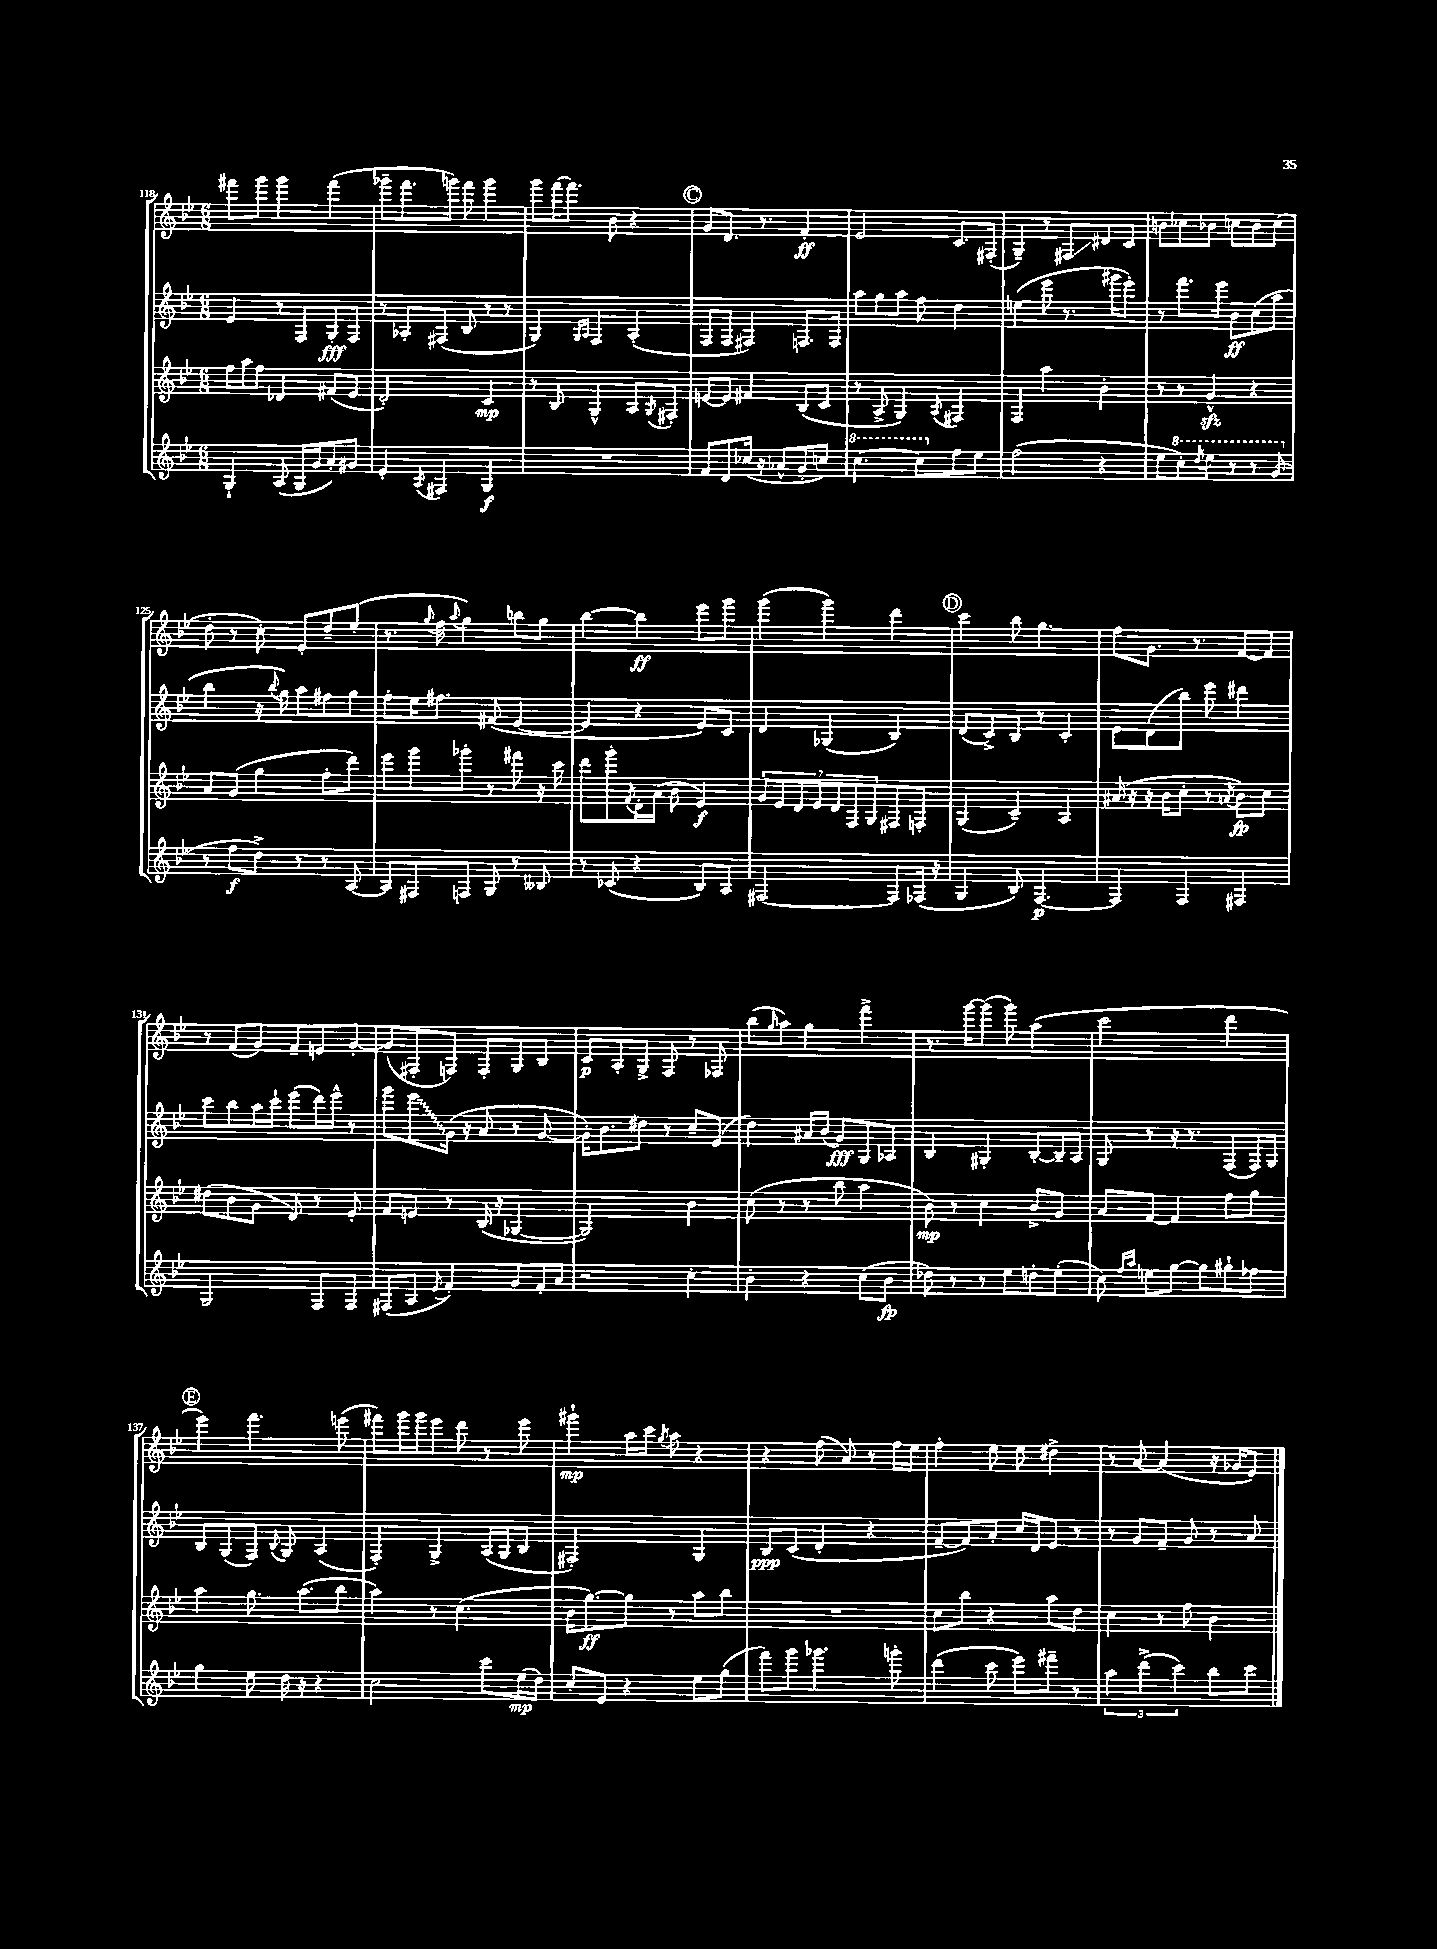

**kern	**kern	**kern	**kern
*staff4	*staff3	*staff2	*staff1
*clefG2	*clefG2	*clefG2	*clefG2
*k[b-e-]	*k[b-e-]	*k[b-e-]	*k[b-e-]
*M6/8	*M6/8	*M6/8	*M6/8
4G`	16ff	4e-	8fff#
.	16aa	.	.
.	8ff	.	8ggg
(8A	4d-	8r	4ggg
16G	.	8F	.
16g	.	.	.
8a')	(8f#	8G'	(4fff#
8g#	8e-	8F	.
=	=	=	=
4e-'	2d')	8r	8ggg-~
.	.	8A-'	8.fff
8qA	.	.	.
4F#	.	(8F#	.
.	.	.	16ggg)
.	.	8B-	8fff
4G	4c	8r	4ggg
.	.	8r	.
=	=	=	=
2.r	8r	4G)	8ggg
.	8B-	.	[16fff
.	.	.	8.fff]
.	.	16qqG	.
.	.	16qqA	.
.	4G^^	4F	.
.	.	.	8b-
.	8A	(4A'	4r
.	8qG	.	.
.	8F#'	.	.
=	=	=	=
8f	[8e	8F	8g
8d	8e]	8F	8.d
(16cc-	4f#	4F#)	.
16r	.	.	8.r
8a-^^	.	.	.
8g'	(8B-	8.F	4f'
8cc)	8c	.	.
.	.	16F	.
=	=	=	=
[4.ccc	8r	8aa	2e-
.	8A^	8gg	.
.	4G)	8aa	.
8ccc]	.	8ff	.
.	8qA	.	.
8ff	4F#	4dd	8.c
8ee-	.	.	.
.	.	.	(16F#'
=	=	=	=
(2ff	4F	(4ee	4G~)
.	4aa	8eee-	8r
.	.	8.r	8F#
4r	4b-'	.	8d#
.	.	16ggg#	.
.	.	8eee-')	8c
=	=	=	=
8ee-	8r	8r	8b
8ccc')	8r	8.fff	8cc-
8qddd	.	.	.
8eee-	4g^^	.	8b-
.	.	16eee-	.
8r	.	8b-	8cc
8r	4r	(8cc	8b-
(8gg	.	8aa	(8cc
=	=	=	=
8r	8a	4bb-	8dd'
8ff	(8g	.	8r
8dd^)	4gg	16r	8cc')
.	.	8qqbb-	.
.	.	16gg)	.
8r	.	8aa	8e-'
8r	8ff'	8ff#	8dd~
[8A	8ddd)	8gg	(8ee-'
=	=	=	=
8A]	8eee-	8ff'	8.r
8F#	8ggg	16ee-	.
.	.	.	8qqgg
.	.	8.ff#	16ff
.	.	.	8qqaa
8F	8ggg-'	.	4gg)
8G	8r	(8f#	.
8r	8fff#	[4e-	8bb
8B--	16r	.	8gg
.	16ccc	.	.
=	=	=	=
8r	8ddd	4e-]	[4bb-
(8c-	8ggg'	.	.
.	8qf	.	.
4r	16d'	4r	4bb-]
.	(16a	.	.
.	8b-	.	.
8B-)	4e-)	8e-)	8eee-
8A	.	8c	8ggg
=	=	=	=
[2F#	14g	4d	(4ggg
.	14e-	.	.
.	14d	.	.
.	14e-	.	.
.	.	(4G-	4ggg)
.	14d	.	.
.	14F	.	.
.	14G	.	.
8F#]	8F#	4B-)	4ddd
(16F-	8F'	.	.
16r	.	.	.
=	=	=	=
4G	(4G	(8d	4ccc
.	.	8c^)	.
8B-)	4c~)	8B-	8bb-
[4.F	.	8r	4.gg
.	4A	4c'	.
=	=	=	=
4F]	(16a#	8e-	8ff
.	16r	.	.
.	16r	(8d	8.g
.	16b-	.	.
4F	8cc'	8bb-)	.
.	.	.	8.r
.	8r	8eee-	.
.	8qa	.	.
4F#	8b-)	4ddd#	[8f
.	8cc	.	8f]
=	=	=	=
2G	(8dd#	8ccc	8r
.	8b-	8bb-	(8f
.	8g	16aa	8g)
.	.	16ccc`	.
.	8d)	(8eee-	8f~
8F	8r	16ddd)	8e
.	.	16eee-^^	.
8F	8e-'	8r	[8g'
=	=	=	=
(8F#	8f	8ggg	(8g]
8A	8e	8eee-	8F#'
8qe-	.	.	.
4f')	8r	(16g	8F)
.	.	16r	.
.	(16B-	8a	8F'
.	16r	.	.
8g	[4G-	8r	8G
16f'	.	[8g	8B-
16a	.	.	.
=	=	=	=
2r	2G-])	16g'])	8c
.	.	8.b-	.
.	.	.	8A'
.	.	8dd#	8G^
.	.	8r	8F
4cc'	4b-	8cc~	8r
.	.	(8e-	8F-
=	=	=	=
4b-'	(8cc	4dd)	(8bb-
.	.	.	16qqgg
.	8r	.	8aa)
4r	8r	16a#	4gg
.	.	(16b-	.
.	8bb-	8g)	.
(8cc	4aa	8G	4fff^
8b-	.	8A-	.
=	=	=	=
8dd-)	8b-)	4B-	8.r
8r	8r	.	.
.	.	.	[16ggg
8r	4cc	4G#'	(8ggg]
8ee-	.	.	8ggg)
8dd'	8b-^	[8B-'	(4aa
(8ee-'	8g	16B-~]	.
.	.	16A	.
=	=	=	=
8cc)	8a	8G	2ccc
16qqff	.	.	.
16qqaa	.	.	.
8ee	[8f	8r	.
[8gg	4f]	16r	.
.	.	8.r	.
8gg]	.	.	.
8gg#`	8ff	(8F	4ddd
8ff-	8gg	16F)	.
.	.	16G	.
=	=	=	=
4gg	4aa	8B-	4eee-)
.	.	(8G	.
8ee-	8.gg	8F)	4.fff
.	.	8qqB-	.
16dd	.	8G	.
16r	(8.aa	.	.
4r	.	(4A	.
.	8bb-	.	(8eee
=	=	=	=
2cc	4aa)	4F')	8fff#)
.	.	.	16ggg
.	.	.	16ggg
.	8r	4G^	8eee-
.	(4.cc	.	8ddd
8ccc	.	(16A	8r
.	.	16G	.
(16ee-	.	8B-	8eee-
16dd)	.	.	.
=	=	=	=
8cc'	16b-	2F#')	4ggg#`
.	[8.gg)	.	.
8e-	.	.	.
4r	8gg]	.	16aa
.	.	.	16ccc
.	.	.	8qgg
.	8r	.	8aa
8ee-	8aa	4G	4r
(8gg	8bb-	.	.
=	=	=	=
8fff)	2.r	8B-	4r
8ggg	.	(8c	.
4.ggg-	.	4d'	(8ff
.	.	.	8a)
.	.	4r	8r
8ggg'	.	.	16ff
.	.	.	16ee-
=	=	=	=
(4ddd	8cc	[8f~	4ff'
.	8bb-	8f])	.
8ccc	4r	8a'	8ee-
8eee-)	.	16cc	8ee-
.	.	16d	.
8fff#~	8aa	8e-	4dd#^
8r	8dd	8r	.
=	=	=	=
6aa	4cc	8r	8r
.	.	8g	[8a
(6ddd^	.	.	.
.	8r	8f~	(4a]
6ccc)	.	.	.
.	8ff	8g	.
8bb-	4b-	8r	16r
.	.	.	16g-
8ccc	.	8a	8e-)
==	==	==	==
*-	*-	*-	*-
